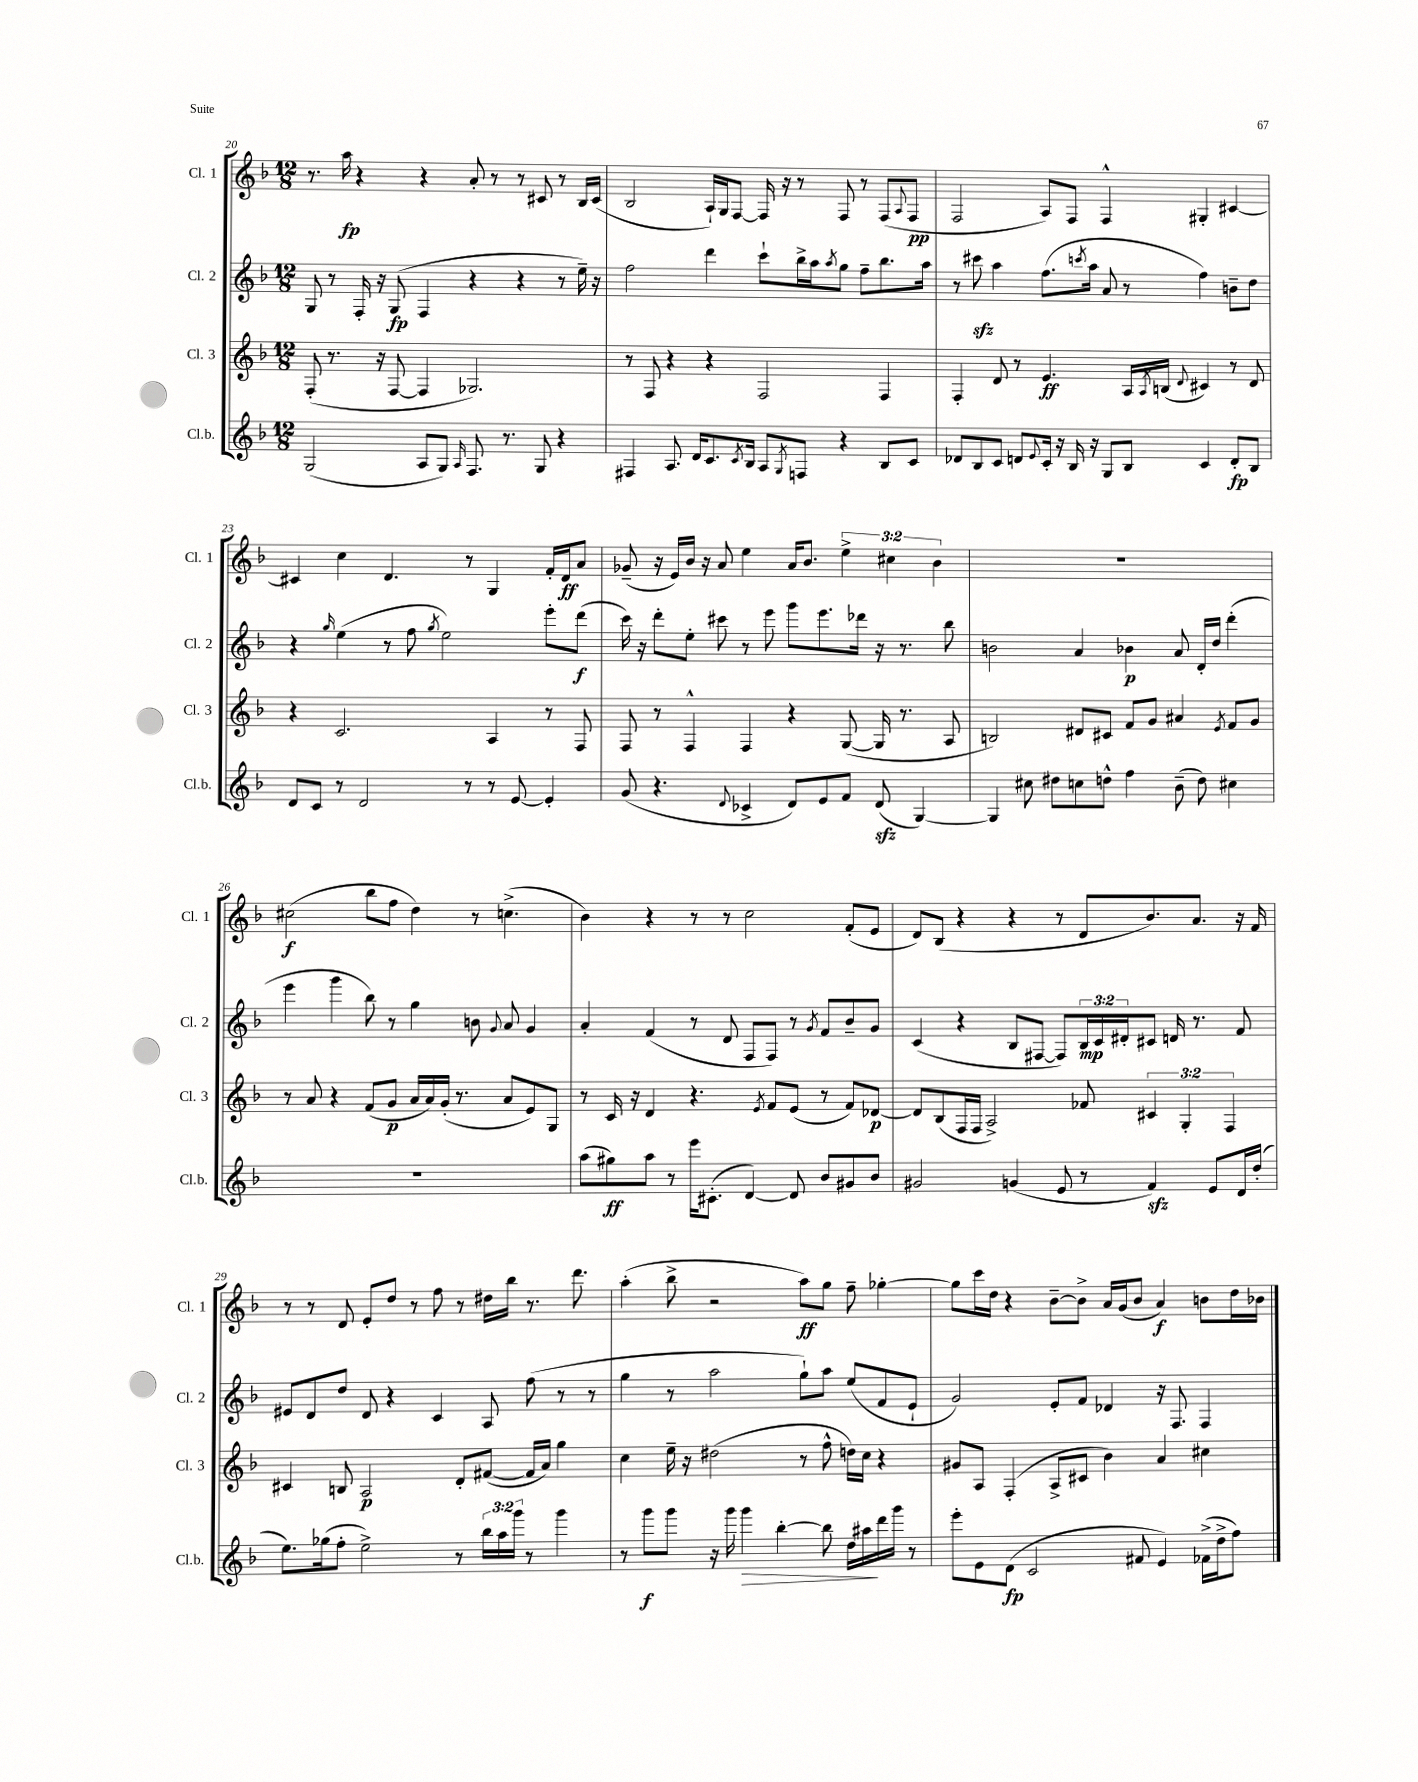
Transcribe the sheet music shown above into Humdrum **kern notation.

**kern	**kern	**kern	**kern
*staff4	*staff3	*staff2	*staff1
*clefG2	*clefG2	*clefG2	*clefG2
*k[b-]	*k[b-]	*k[b-]	*k[b-]
*M12/8	*M12/8	*M12/8	*M12/8
(2G/	(8F'/	8G/	8.r
.	8.r	8r	.
.	.	.	16aa\
.	.	16F'/	4r
.	16r	16r	.
.	[8F/	(8G/	.
8A/L	4F/]	4F/	4r
8G/J)	.	.	.
16qqA/	.	.	.
8.F/	2.G-/)	4r	8a'/
.	.	.	8r
8.r	.	.	.
.	.	4r	8r
8G/	.	.	8c#/
4r	.	8r	8r
.	.	16ee~\)	16B-/LL
.	.	16r	(16c#/JJ
=	=	=	=
4F#/	8r	2ff\	2B-/
.	8F/	.	.
8.A/	4r	.	.
16d/LK	.	.	.
8.c/	4r	4ddd\	16A`/LL)
.	.	.	16G/J
.	.	.	[8F/J
8qc/	.	.	.
16B-/Jk	.	.	.
8A/L	2F/	8ccc`\L	16F/]
.	.	.	16r
8qG/	.	.	.
8F/J	.	16bb-^\L	8r
.	.	16aa\J	.
.	.	8qaa/	.
4r	.	8gg\J	8F/
.	.	8ff~\L	8r
8B-/L	4F/	8.bb-\	(8F/L
.	.	.	8qqA/
8c/J	.	.	8F/J
.	.	16aa\Jk	.
=	=	=	=
8d-/L	4F'/	8r	2F/
8B-/	.	8ccc#\	.
8c/J	8d/	4aa\	.
8d/L	8r	.	.
8qqe/	.	.	.
16c'/Jk	4.e/	(8.ff\L	8A/L)
16r	.	.	.
16B-/	.	.	8F/J
.	.	8qccc/	.
16r	.	16aa\Jk	.
8G/L	.	8a/	4F^^/
8B-/J	16A/LL	8r	.
.	8qA/	.	.
.	(16B/JJ	.	.
.	8qqd/	.	.
4c/	4c#/)	4ff\)	4G#'/
8d'/L	8r	8b~\L	[4c#/
8B-/J	8d/	8dd\J	.
=	=	=	=
8d/L	4r	4r	4c#/]
8c/J	.	.	.
.	.	16qqgg/	.
8r	2.c/	(4ee\	4cc\
2d/	.	.	.
.	.	8r	4.d/
.	.	8ff\	.
.	.	8qgg/	.
.	.	2ee\)	.
8r	.	.	8r
8r	4A/	.	4G/
[8e/	.	.	.
4e'/]	8r	8eee'\L	16f'/LL
.	.	.	16d/J
.	8F/	(8ddd\J	8a/J
=	=	=	=
(8g/	8F/	16ccc\)	(8g-~/
.	.	16r	.
4.r	8r	8ddd'\L	16r
.	.	.	16e/LL)
.	4F^^/	8ee'\J	16b-/JJ
.	.	.	16r
.	.	8ccc#\	8a/
8qqd/	.	.	.
4c-^/	4F/	8r	4ee\
.	.	8eee\	.
8d/L)	4r	8ggg\L	16a/LK
.	.	.	8.b-/J
8e/	.	8.eee\	.
8f/J	([8G/	.	6ee^\
.	.	16ddd-\Jk	.
(8d/	16G/]	16r	.
.	.	.	6cc#\
.	8.r	8.r	.
[4G/)	.	.	.
.	.	.	6b-\
.	8A/	8bb-\	.
=	=	=	=
4G/]	2B/)	2b\	1.r
8cc#\	.	.	.
8dd#\L	.	.	.
8cc\	8d#/L	4a/	.
8dd^^\J	8c#/J	.	.
4ff\	8f/L	4b-\	.
.	8g/J	.	.
(8b-~\	4a#/	8a/	.
8dd\)	.	16d'/LL	.
.	.	16dd/JJ	.
.	8qe/	.	.
4cc#\	8f/L	(4ddd'\	.
.	8g/J	.	.
=	=	=	=
1.r	8r	4eee\	(2cc#\
.	8a/	.	.
.	4r	4ggg\	.
.	(8f/L	8bb-\)	8bb-\L
.	8g/J	8r	8ff\J
.	16a/LL	4gg\	4dd\)
.	16a/)	.	.
.	(16g'/JJ	.	.
.	8.r	.	.
.	.	8b\	8r
.	.	8qqg/	.
.	8a/L	8a/	(4.cc^\
.	8e/)	4g/	.
.	8G/J	.	.
=	=	=	=
(8aa\L	8r	4a'/	4b-\)
8gg#\)	16c/	.	.
.	16r	.	.
8aa\J	4d/	(4f/	4r
8r	.	.	.
16eee\LK	4.r	8r	8r
(8.c#'\J	.	.	.
.	.	8d/	8r
[4d/)	.	8F/L	2cc\
.	8qe/	.	.
.	8f/L	8F/J)	.
8d/]	(8e/J	8r	.
.	.	8qg/	.
8b-/L	8r	8f/L	.
8g#/	8f/L)	8b-~/	(8f'/L
8b-/J	[8d-/J	8g/J	8e/J
=	=	=	=
2g#/	8d-/]L	(4c/	8d/L)
.	(8B-/	.	(8B-/J
.	16F/L	4r	4r
.	16F/JJ	.	.
.	2A^/)	.	.
(4g/	.	8B-/L	4r
.	.	[8F#/J	.
8e/	.	8F#/]L)	8r
8r	8f-/	24B-/L	8d/L
.	.	24c/	.
.	.	24d#'/J	.
4f/)	6c#/	8c#/J	8.b-/)
.	.	16d/	.
.	6G'/	.	.
.	.	8.r	8.a/J
8e/L	.	.	.
.	6F/	.	.
16d/L	.	8f/	16r
(16dd'/JJ	.	.	16f/
=	=	=	=
8.ee\L)	4c#/	8e#/L	8r
.	.	8d/	8r
(16gg-\k	.	.	.
8ff'\J	8B/	8dd/J	8d/
2ee^\)	2A/	8d/	8e'/L
.	.	4r	8dd/J
.	.	.	8r
.	.	4c/	8ff\
8r	8d'/L	.	8r
24bb-\LL	([8f#/J	8A/	16dd#\LL
24aa\	.	.	.
.	.	.	16bb-\JJ
24ggg\JJ	.	.	.
8r	16f#/]LL	(8ff\	8.r
.	16a/JJ)	.	.
4ggg\	4gg\	8r	.
.	.	.	8.ddd\
.	.	8r	.
=	=	=	=
8r	4cc\	4gg\	(4aa'\
8ggg\L	.	.	.
8ggg\J	16ee~\	8r	8bb-^\
.	16r	.	.
16r	(2dd#\	2aa\	2r
16ggg\	.	.	.
4ggg\	.	.	.
[4bb-'\	.	.	.
.	8r	8gg`\L)	8aa\L)
8bb-\]	8ff^^\	8aa\J	8gg\J
16dd\LL	16dd\LL)	(8ee/L	8ff~\
16aa#\	16cc\JJ	.	.
16ddd\	4r	8f/	[4gg-'\
16ggg\JJ	.	.	.
8r	.	8e`/J	.
=	=	=	=
8eee'\L	8g#/L	2g/)	8gg-\]L
8e\	8A/J	.	16ccc\L
.	.	.	16dd\JJ
(8d\J	(4F'/	.	4r
2c/	.	.	.
.	8A^/L	8e'/L	[8b-~\L
.	8c#/J	8f/J	8b-^\]J
.	4b-\)	4d-/	16a/LL
.	.	.	(16g/J
8f#/	.	.	8b-/J
4e/)	4a/	16r	4a/)
.	.	8.F/	.
(16f-^\LL	4cc#\	4F/	8b\L
16dd^\J	.	.	.
8ff\J)	.	.	16dd\L
.	.	.	16b-\JJ
==	==	==	==
*-	*-	*-	*-
